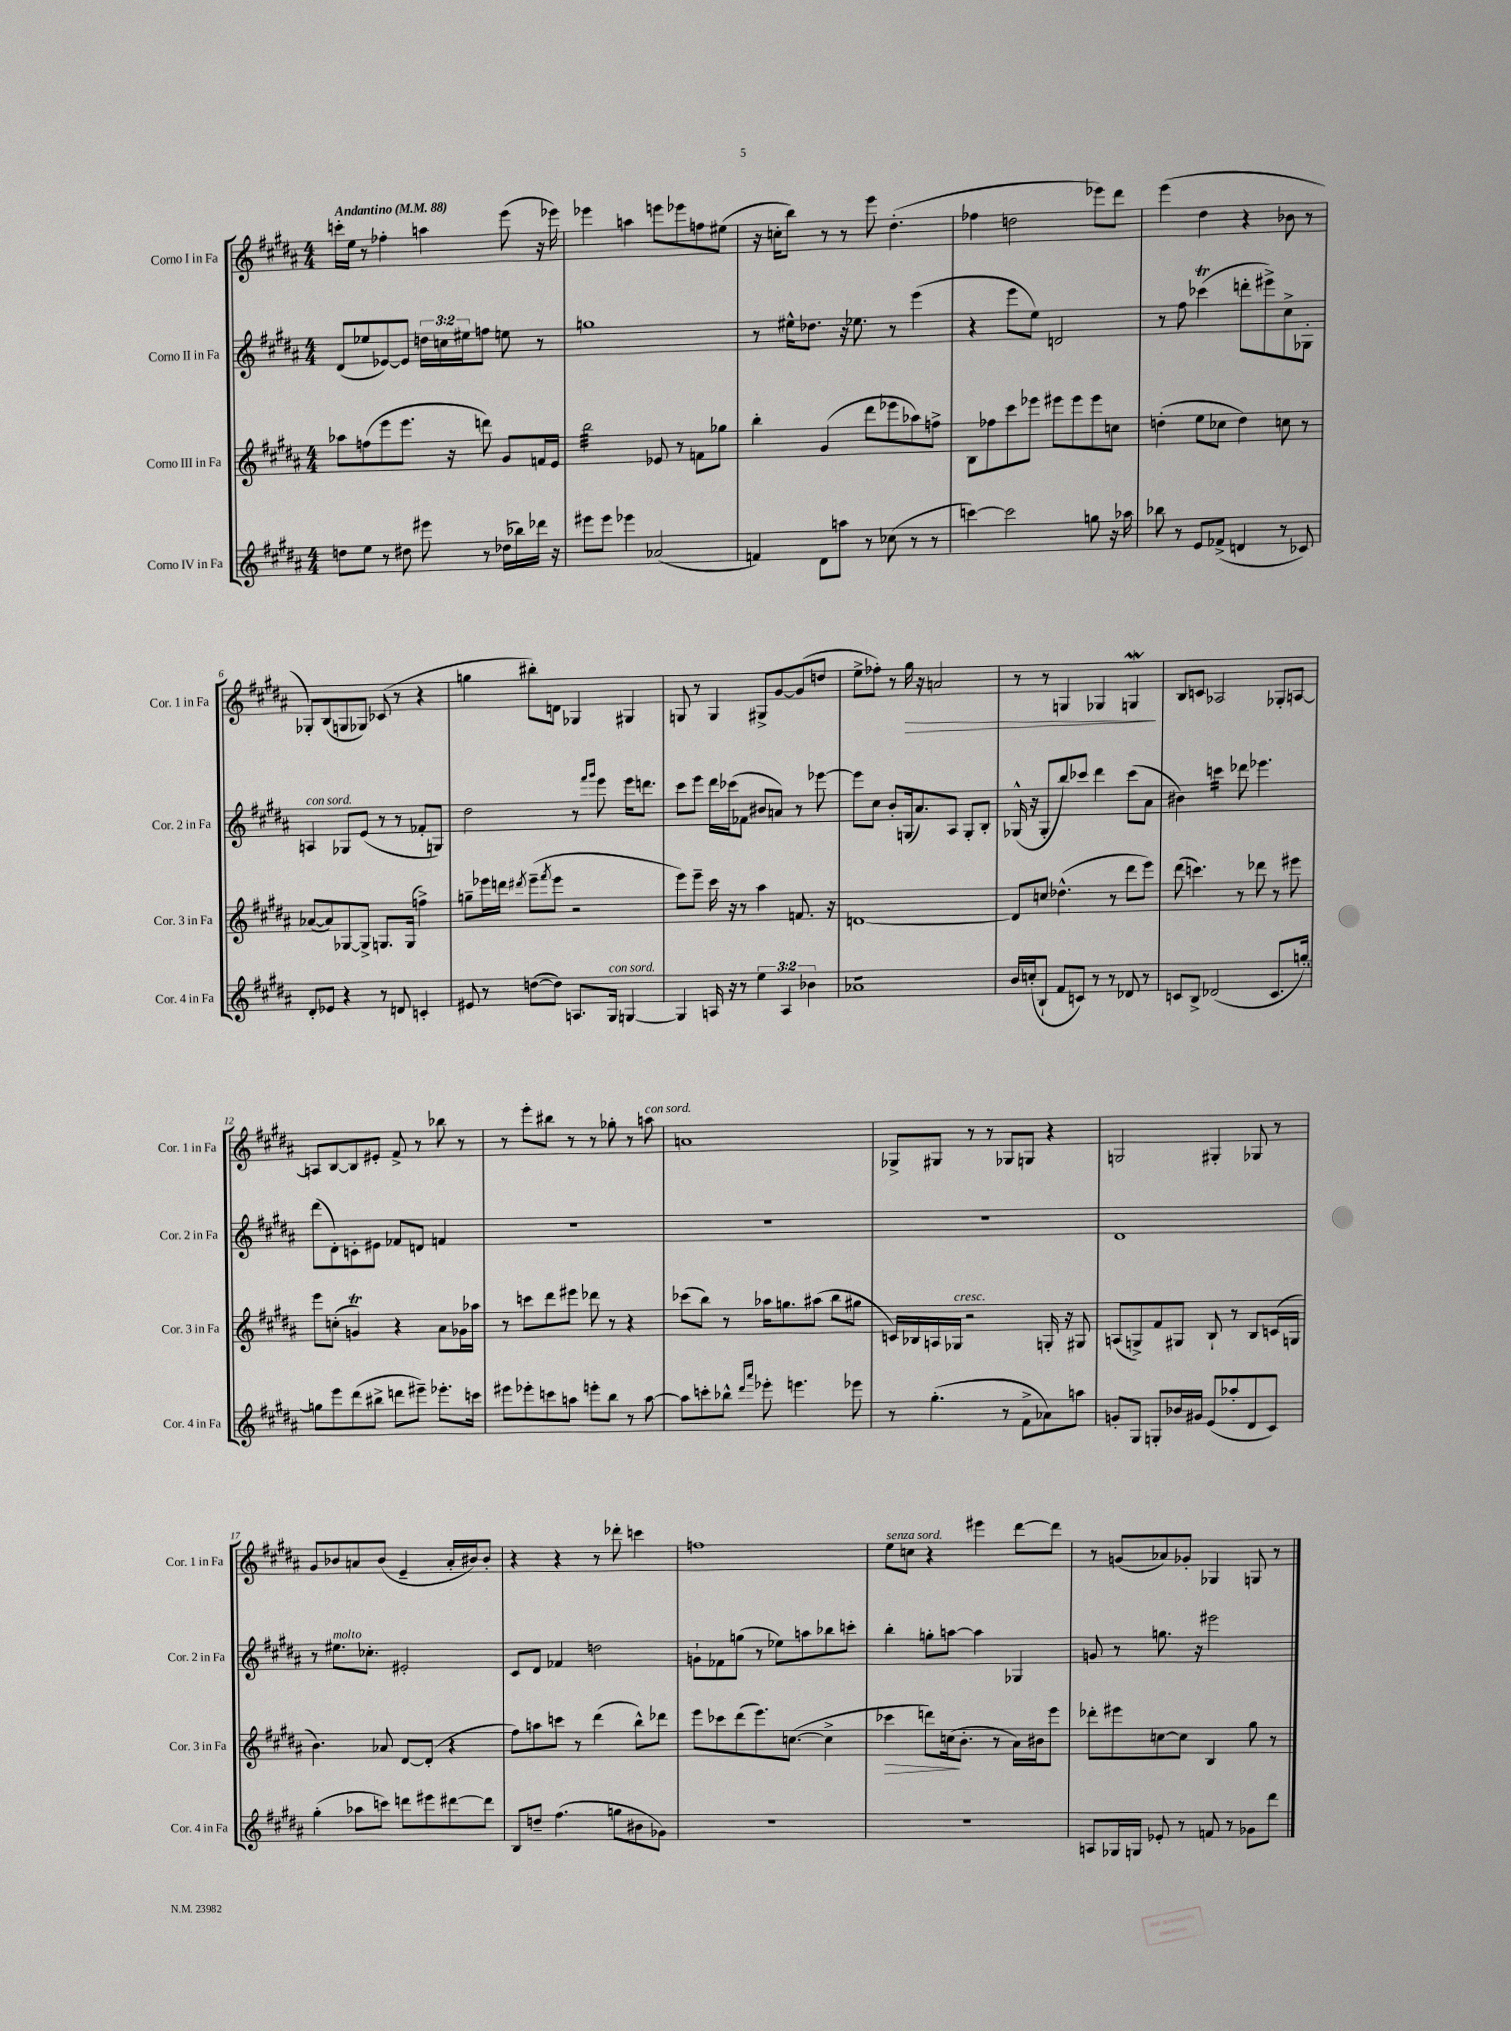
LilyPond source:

<<
\new StaffGroup <<
\new Staff = "s0" \with { instrumentName = "Corno I in Fa" shortInstrumentName = "Cor. 1 in Fa" } {
    \clef treble \key b \major \numericTimeSignature \time 4/4 \tempo "Andantino" 4 = 88
    c'''16-. e''16 r8 fes''4-. a''4 e'''8( r16 ees'''16) |
    ees'''4 a''4 e'''8 ees'''8 f''8 eis''8( |
    r16 c''16-. b''8) r8 r8 e'''8 dis''4.-.( |
    fes''4 d''2 ees'''8) dis'''8 |
    e'''4( dis''4 r4 bes'8 r8 |
    ges8-.) b8( g8 ges8) ces'8( r8 r4 |
    g''4 bis''8-.) d'8 ges4 gis4 |
    g8 r8 g4 gis8-> gis'8~ gis'8( d''8 |
    e''8-> fes''8-.) r8 gis''16\> r16 a'2 |
    r8 r8 g4 ges4 g4\mordent\! |
    b8 c'8 aes2 ges8-. a8~ |
    a8 b8~ b8 eis'8-. fis'8-> r8 bes''8 r8 |
    r8 e'''8-. bis''8 r8 r8 ges''8-. r8 a''8^\markup { \italic "con sord." } |
    a'1 |
    ges8-> gis8 r8 r8 ges8 g8 r4 |
    g2 gis4-. ges8 r8 |
    gis'8 bes'8 a'8 bes'8( e'4-- a'16-. bis'16) bis'8-. |
    r4 r4 r8 des'''8-. c'''4 |
    f''1 |
    e''8^\markup { \italic "senza sord." } c''8 r4 eis'''4 dis'''8~ dis'''8 |
    r8 g'8( aes'8) ges'8-. ges4 g8 r8 \bar "|." |
}
\new Staff = "s1" \with { instrumentName = "Corno II in Fa" shortInstrumentName = "Cor. 2 in Fa" } {
    \clef treble \key b \major \numericTimeSignature \time 4/4 \override Staff.TupletNumber.text = #tuplet-number::calc-fraction-text
    dis'8( ees''8 ees'8~) ees'8 \tuplet 3/2 { d''16 c''16 eis''16 } f''8 e''8 r8 |
    g''1 |
    r8 eis''16-^ des''8. r16 ees''8. r8 e'''4( |
    r4 e'''8 e''8) d'2 |
    r8 fis''8 ces'''4\trill( d'''8-. eis'''8->) cis''8-> ges8-. |
    a4^\markup { \italic "con sord." } ges8 e'8( r8 r8 fes'8-. g8) |
    dis''2 r8 \grace { fis'''16 gis'''16 } e'''8 e'''16 d'''8. |
    cis'''8 e'''8 dis'''16 ces'''16( fes'8 bis'8 a'8) r8 ees'''8~ |
    ees'''8 cis''8 b'8-. g16( ais'8.) ais8 g8-. b8-. |
    ges16-^( r16 ges8-. b''8) ces'''8 dis'''4 ces'''8( ais'8 |
    bis'4) c'''4:16 des'''8 ees'''4. |
    dis'''8( dis'8-.) c'8-. eis'8 fes'8 d'8 f'4 |
    R1 |
    R1 |
    R1 |
    dis'1 |
    r8 eis''8.^\markup { \italic "molto" } ces''8.-. eis'2-. |
    cis'8 dis'8 fes'4 d''2 |
    g'8-! fes'8 g''8( r8 ees''8) a''8 bes''8 c'''8-. |
    b''4-. g''8-. a''8~ a''4 ges4 |
    g'8 r8 g''8. r16 eis'''2 \bar "|." |
}
\new Staff = "s2" \with { instrumentName = "Corno III in Fa" shortInstrumentName = "Cor. 3 in Fa" } {
    \clef treble \key b \major \numericTimeSignature \time 4/4
    aes''8 f''8( e'''8 e'''8. r16 d'''8) gis'8 f'16 e'16 |
    b''2:32 ees'8 r8 f'8 ges''8 |
    b''4-. gis'4( dis'''8 ees'''8 aes''8) f''8-> |
    b8 fes''8 cis'''8 ees'''8 eis'''8 eis'''8 eis'''8 c''8 |
    d''4-.( e''8 ces''8 d''4) c''8 r8 |
    aes'8~( aes'8) ges8~ ges8-> g8. g16( f''4->) |
    g''8-- ees'''16 d'''16 \acciaccatura { dis'''8 } ees'''8--( \acciaccatura { fis'''8 } ees'''8 r2 |
    e'''8) e'''8-- cis'''16 r16 r8 ais''4 f'8. r16 |
    d'1~ |
    d'8 c''8 des''4.-^( r8 dis'''8 e'''8) |
    dis'''8( c'''4.) r8 des'''8 r8 eis'''8 |
    e'''8 c''8-.( g'4\trill) r4 ais'8 ges'16 aes''16 |
    r8 c'''8 dis'''8 eis'''8 des'''8 r8 r4 |
    ces'''8( b''8) r8 aes''16 g''8. ais''8( b''8 gis''8 |
    c'16) bes16 a16 ges16^\markup { \italic "cresc." } r2 g16-. r16 gis8 |
    a8( g8->) fis'8 gis8 b8-! r8 b8 c'16( g16 |
    b'4.) aes'8 dis'8~ dis'8-.( r4 |
    fis''8) a''8 c'''8 r8 dis'''4( b''8-^) des'''8 |
    e'''8 ces'''8 dis'''8( e'''8.) c''8.~( c''4-> |
    ces'''4\> d'''8) c''16\!( b'8.-. r8 ais'16) bis'16 e'''8 |
    des'''8-. eis'''8 c''8~ c''8 b4 gis''8 r8 \bar "|." |
}
\new Staff = "s3" \with { instrumentName = "Corno IV in Fa" shortInstrumentName = "Cor. 4 in Fa" } {
    \clef treble \key b \major \numericTimeSignature \time 4/4 \override Staff.TupletNumber.text = #tuplet-number::calc-fraction-text
    d''8 e''8 r8 dis''8 eis'''8 r8 des''16( bes''16) des'''16 r16 |
    eis'''8 eis'''8 ees'''4 aes'2( |
    f'4) dis'8 a''8 r8 ces''8( r8 r8 |
    c'''4~) c'''2 g''8 r16 aes''16 |
    bes''8 r8 e'8 fes'8->( d'4 r8 ces'8) |
    dis'8-. ees'8 r4 r8 d'8 c'4-. |
    eis'8 r8 d''8~( d''8) a8. gis16^\markup { \italic "con sord." } g4~ |
    g4 a16 r16 r8 \tuplet 3/2 { e''4 a4 bes'4 } |
    aes'1:8 |
    b'16 c''16-.( b8-! fis'8 c'8) r8 r8 des'8 r8 |
    c'8 b8-> des'2( c'8. g''16~-.) |
    g''8 e'''8 dis'''8( bis''8-> d'''8 eis'''8--) ees'''8.-. c'''16 |
    eis'''8 ees'''8-. c'''8 a''8 e'''8-. b''8 r8 a''8~ |
    a''8 c'''8-. bes''8-^ \grace { dis'''16 ais'''16 } ees'''8-. e'''4. ees'''8 |
    r8 gis''4.-.( r8 fis'8-> aes'8) a''8 |
    g'8-. gis8 g8-. bes'16 gis'16 e'8( aes''8-. dis'8 cis'8) |
    gis''4-.( aes''8 c'''8) d'''8 eis'''8 dis'''8~ dis'''8 |
    b8 d''8-- fis''4.( g''8 bis'8 ges'8) |
    R1 |
    R1 |
    a8 ges16 g16 ees'8-. r8 f'8 r8 ges'8 dis'''8 \bar "|." |
}
>>
>>
